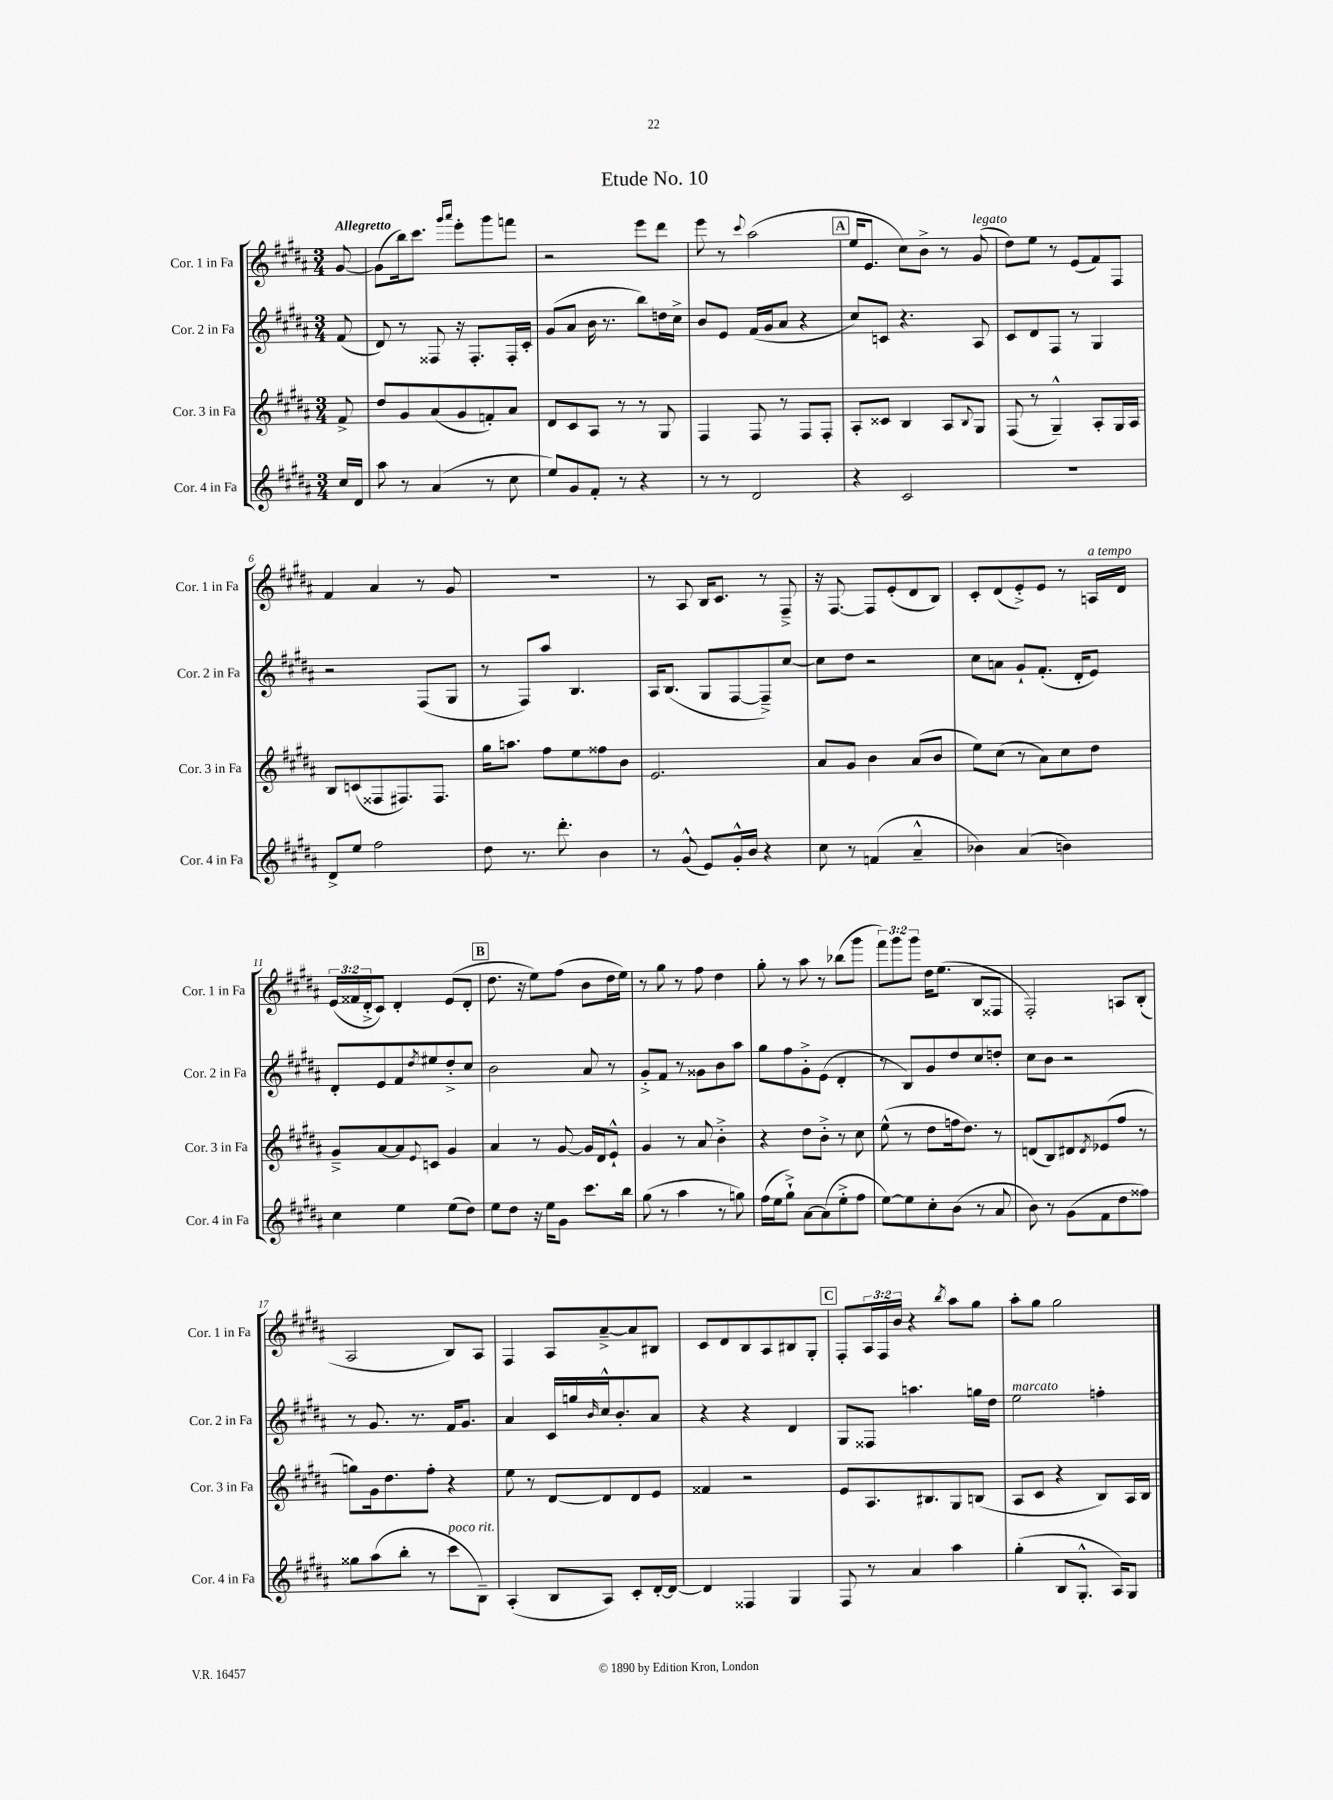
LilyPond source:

\header { title = "Etude No. 10" }
<<
\new StaffGroup <<
\new Staff = "s0" \with { instrumentName = "Cor. 1 in Fa" shortInstrumentName = "Cor. 1 in Fa" } {
    \clef treble \key b \major \numericTimeSignature \time 3/4 \override Staff.TupletNumber.text = #tuplet-number::calc-fraction-text \partial 8 \tempo "Allegretto"
    gis'8~ |
    gis'8( b''16) cis'''8. \grace { gis'''16 ais'''16 } e'''8-. gis'''8 f'''8 |
    r2 e'''8 dis'''8 |
    e'''8 r8 \appoggiatura { cis'''8 } ais''2( |
    \mark \markup { \box "A" } e''16 e'8. cis''8) b'8-> r8 gis'8^\markup { \italic "legato" }( |
    dis''8) e''8 r8 e'8( fis'8) fis8 |
    fis'4 ais'4 r8 gis'8 |
    R2. |
    r8 ais8 b16 cis'8. r8 fis8---> |
    r16 fis8.~ fis8 e'8-.( dis'8 b8) |
    cis'8-. dis'8( e'8-.->) e'8 r8 a16^\markup { \italic "a tempo" } dis'16 |
    \tuplet 3/2 { e'16( fisis'16 dis'16-.-> } cis'8) dis'4-. e'8( dis'8-. |
    \mark \markup { \box "B" } dis''8. r16 e''8) fis''8( b'8 dis''16 e''16) |
    r8 gis''8 r8 fis''8 dis''4 |
    gis''8-. r8 ais''8 r8 bes''8( gis'''8 |
    \tuplet 3/2 { fis'''8) gis'''8 gis'''8 } dis''16 e''8.( b8 fisis8 |
    fis2-.) a8 b8-.( |
    ais2 b8) ais8 |
    fis4 ais8 ais'8~---> ais'8 bis8 |
    cis'8 dis'8 b8 ais8 bis8 gis8-. |
    \mark \markup { \box "C" } fis8-. \tuplet 3/2 { ais16 fis16 b'16 } r4 \acciaccatura { b''8 } ais''8 gis''8 |
    ais''8-. gis''8 gis''2 \bar "|." |
}
\new Staff = "s1" \with { instrumentName = "Cor. 2 in Fa" shortInstrumentName = "Cor. 2 in Fa" } {
    \clef treble \key b \major \numericTimeSignature \time 3/4 \partial 8
    fis'8( |
    dis'8) r8 fisis8 r16 fisis8.-. fisis16-. cis'16-. |
    gis'8( ais'8 b'16 r8. b''8) d''16 cis''16-> |
    b'8 e'8 fis'16( gis'16 ais'8 r4 |
    \mark \markup { \box "A" } cis''8) c'8 r4. ais8 |
    cis'8 dis'8 fis8 r8 gis4 |
    r2 fis8( gis8 |
    r8 fis8) ais''8 b4. |
    ais16 b8.( gis8 fis8~ fis8--->) cis''8~ |
    cis''8 dis''8 r2 |
    cis''8 a'8 gis'8-! fis'8.-.( dis'16-. e'8) |
    dis'8-. e'8 fis'8 \acciaccatura { dis''8 } eis''8 dis''8-.-> cis''8 |
    \mark \markup { \box "B" } b'2 ais'8 r8 |
    gis'8-.-> fis'8 r8 gisis'8 b'8 ais''8 |
    gis''8 fis''8 gis'8-.-> e'8( dis'4-. |
    r8 b8) gis'8 dis''8 cis''8 d''8-. |
    cis''8 b'8 r2 |
    r8 gis'8. r8. fis'16 gis'8. |
    ais'4 cis'16 g''16 \grace { b'16 } cis''16-^ b'8.-. ais'8 |
    r4 r4 dis'4 |
    \mark \markup { \box "C" } gis8 fisis8 a''4. g''16 dis''16 |
    e''2^\markup { \italic "marcato" } f''4-. \bar "|." |
}
\new Staff = "s2" \with { instrumentName = "Cor. 3 in Fa" shortInstrumentName = "Cor. 3 in Fa" } {
    \clef treble \key b \major \numericTimeSignature \time 3/4 \partial 8
    fis'8-> |
    dis''8 gis'8 ais'8( gis'8 f'8-.) ais'8 |
    dis'8 cis'8 ais8 r8 r8 gis8 |
    fis4 fis8 r8 fis8 fis8-. |
    \mark \markup { \box "A" } ais8-. cisis'8 b4 ais8 \appoggiatura { b8 } gis8 |
    fis8( r8 gis4---^) ais8-. gis16 ais16 |
    b8 c'8( fisis8 fis8.) fis8. |
    gis''16 a''8. fis''8 e''8 fisis''8 b'8 |
    e'2. |
    ais'8 gis'8 b'4 ais'8( b'8 |
    e''8) cis''8( r8 ais'8) cis''8 dis''8 |
    gis'8---> ais'8~ ais'8 \appoggiatura { e'8 } c'8 gis'4 |
    \mark \markup { \box "B" } ais'4 r8 gis'8~ gis'16 dis'16 e'8-!-^ |
    gis'4 r8 ais'8 b'4-.-> |
    r4 dis''8 b'8-.-> r8 cis''8 |
    e''8-^( r8 dis''8 f''16 dis''8.) r8 |
    d'8( b8) dis'8 \acciaccatura { dis'8 } ees'8( fis''8 r8 |
    g''8) gis'16 dis''8. fis''8-. r4 |
    e''8 r8 dis'8~ dis'8 dis'8 e'8 |
    fisis'4 r2 |
    \mark \markup { \box "C" } e'8 ais8. bis8. gis8 b8( |
    ais8 cis'8 r4 b8) ais16 b16 \bar "|." |
}
\new Staff = "s3" \with { instrumentName = "Cor. 4 in Fa" shortInstrumentName = "Cor. 4 in Fa" } {
    \clef treble \key b \major \numericTimeSignature \time 3/4 \partial 8
    cis''16 dis'16 |
    ais''8 r8 ais'4( r8 cis''8 |
    e''8) gis'8 fis'8-. r8 r4 |
    r8 r8 dis'2 |
    \mark \markup { \box "A" } r4 cis'2 |
    R2. |
    dis'8-> e''8 fis''2 |
    dis''8 r8. dis'''8.-. b'4 |
    r8 gis'8-^( e'8) gis'16-.-^ b'16 r4 |
    cis''8 r8 f'4( ais'4---^ |
    bes'4) ais'4( b'4) |
    cis''4 e''4 e''8( dis''8) |
    \mark \markup { \box "B" } e''8 dis''8 r16 e''16 gis'8 cis'''8. b''16 |
    gis''8( r8 ais''4 r8 g''8) |
    fis''16( e''16 gis''8-!->) ais'8~ ais'8( e''8-.-> fis''8 |
    e''8~) e''8 cis''8-. b'8( r8 ais'8 |
    b'8) r8 gis'8( fis'8 dis''8 fisis''8) |
    gisis''8 ais''8( b''8-. r8 cis'''8^\markup { \italic "poco rit." } b8--) |
    ais4-.( b8 ais8) cis'8-. dis'16~-. dis'16~ |
    dis'4 fisis4 gis4 |
    \mark \markup { \box "C" } fis8 r8 ais'4 ais''4 |
    gis''4-.( b8 gis8.-.-^ ais16) gis8 \bar "|." |
}
>>
>>
